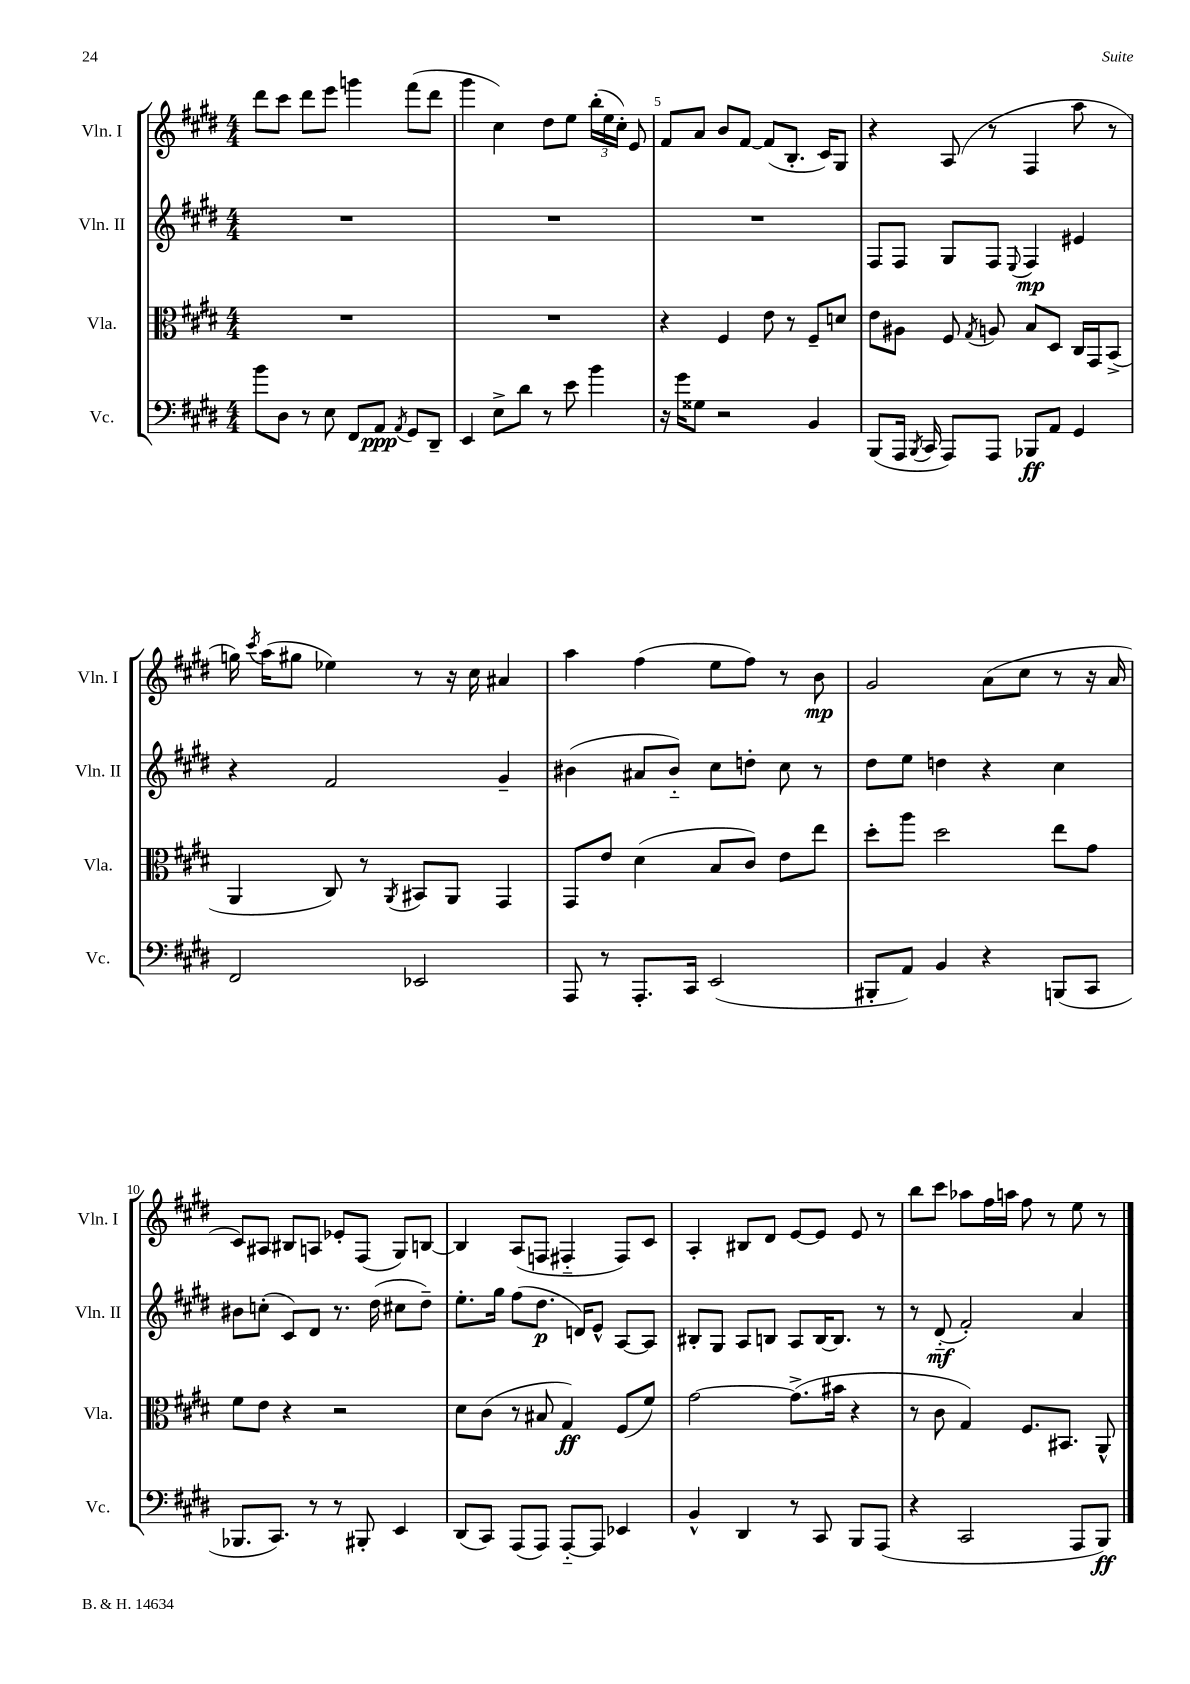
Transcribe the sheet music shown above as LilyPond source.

<<
\new StaffGroup <<
\new Staff = "s0" \with { instrumentName = "Vln. I" shortInstrumentName = "Vln. I" } {
    \clef treble \key e \major \numericTimeSignature \time 4/4
    \autoBeamOff dis'''8[ cis'''8] dis'''8[ e'''8] g'''4 fis'''8[( dis'''8] |
    gis'''4 cis''4) dis''8[ e''8] \tuplet 3/2 { b''16[-.( e''16 cis''16]-.) } e'8 |
    fis'8[ a'8] b'8[ fis'8]~ fis'8[( b8.]-. cis'16[) gis8] |
    r4 a8( r8 fis4 a''8 r8 |
    g''16) \acciaccatura { cis'''8 } a''16[( gis''8] ees''4) r8 r16 cis''16 ais'4 |
    a''4 fis''4( e''8[ fis''8]) r8 b'8\mp |
    gis'2 a'8[( cis''8] r8 r16 a'16 |
    cis'8[) ais8] bis8[ a8] ees'8[-. fis8]( gis8[) b8]~ |
    b4 a8[( f8] fis4-_ fis8[) cis'8] |
    a4-. bis8[ dis'8] e'8[~ e'8] e'8 r8 |
    b''8[ cis'''8] aes''8[ fis''16 a''16] fis''8 r8 e''8 r8 \bar "|." |
}
\new Staff = "s1" \with { instrumentName = "Vln. II" shortInstrumentName = "Vln. II" } {
    \clef treble \key e \major \numericTimeSignature \time 4/4
    \autoBeamOff R1 |
    R1 |
    R1 |
    fis8[ fis8] gis8[ fis8] \appoggiatura { e8 } fis4\mp eis'4 |
    r4 fis'2 gis'4-- |
    bis'4( ais'8[ bis'8]-_) cis''8[ d''8]-. cis''8 r8 |
    dis''8[ e''8] d''4 r4 cis''4 |
    bis'8[ c''8]-.( cis'8[) dis'8] r8. dis''16( cis''8[ dis''8]--) |
    e''8.[-. gis''16] fis''8[( dis''8.]\p d'16[) e'8]-^ a8[~ a8] |
    bis8[-. gis8] a8[ b8] a8[ b16~ b8.] r8 |
    r8 dis'8-_\mf( fis'2-.) a'4 \bar "|." |
}
\new Staff = "s2" \with { instrumentName = "Vla." shortInstrumentName = "Vla." } {
    \clef alto \key e \major \numericTimeSignature \time 4/4
    \autoBeamOff R1 |
    R1 |
    r4 fis4 e'8 r8 fis8[-- d'8] |
    e'8[ ais8] fis8 \acciaccatura { gis8 } a8 b8[ dis8] cis16[ gis,16 b,8]->( |
    a,4 cis8) r8 \acciaccatura { a,8 } bis,8[ a,8] gis,4 |
    gis,8[ e'8] dis'4( b8[ cis'8]) e'8[ e''8] |
    dis''8[-. a''8] dis''2 e''8[ gis'8] |
    fis'8[ e'8] r4 r2 |
    dis'8[ cis'8]( r8 bis8 gis4\ff) fis8[( fis'8]) |
    gis'2~ gis'8.[->( bis'16] r4 |
    r8 cis'8 gis4) fis8.[ bis,8.] a,8-^ \bar "|." |
}
\new Staff = "s3" \with { instrumentName = "Vc." shortInstrumentName = "Vc." } {
    \clef bass \key e \major \numericTimeSignature \time 4/4
    \autoBeamOff b'8[ dis8] r8 e8 fis,8[ a,8]\ppp \acciaccatura { a,8 } gis,8[ dis,8]-- |
    e,4 e8[-> dis'8] r8 e'8 b'4 |
    r16 gis'16[ gisis8] r2 b,4 |
    b,,8[( a,,16] \acciaccatura { b,,8 } cis,16 a,,8[) a,,8] bes,,8[\ff a,8] gis,4 |
    fis,2 ees,2 |
    a,,8 r8 a,,8.[-. cis,16] e,2( |
    bis,,8[-. a,8]) b,4 r4 b,,8[( cis,8] |
    bes,,8.[ cis,8.]) r8 r8 bis,,8-. e,4 |
    dis,8[( cis,8]) a,,8[( a,,8]) a,,8[~-_ a,,8] ees,4 |
    b,4-^ dis,4 r8 cis,8 b,,8[ a,,8]( |
    r4 cis,2 a,,8[ b,,8]\ff) \bar "|." |
}
>>
>>
\layout { \context { \Score currentBarNumber = #3 \override BarNumber.break-visibility = ##(#f #t #t) barNumberVisibility = #(every-nth-bar-number-visible 5) } }
